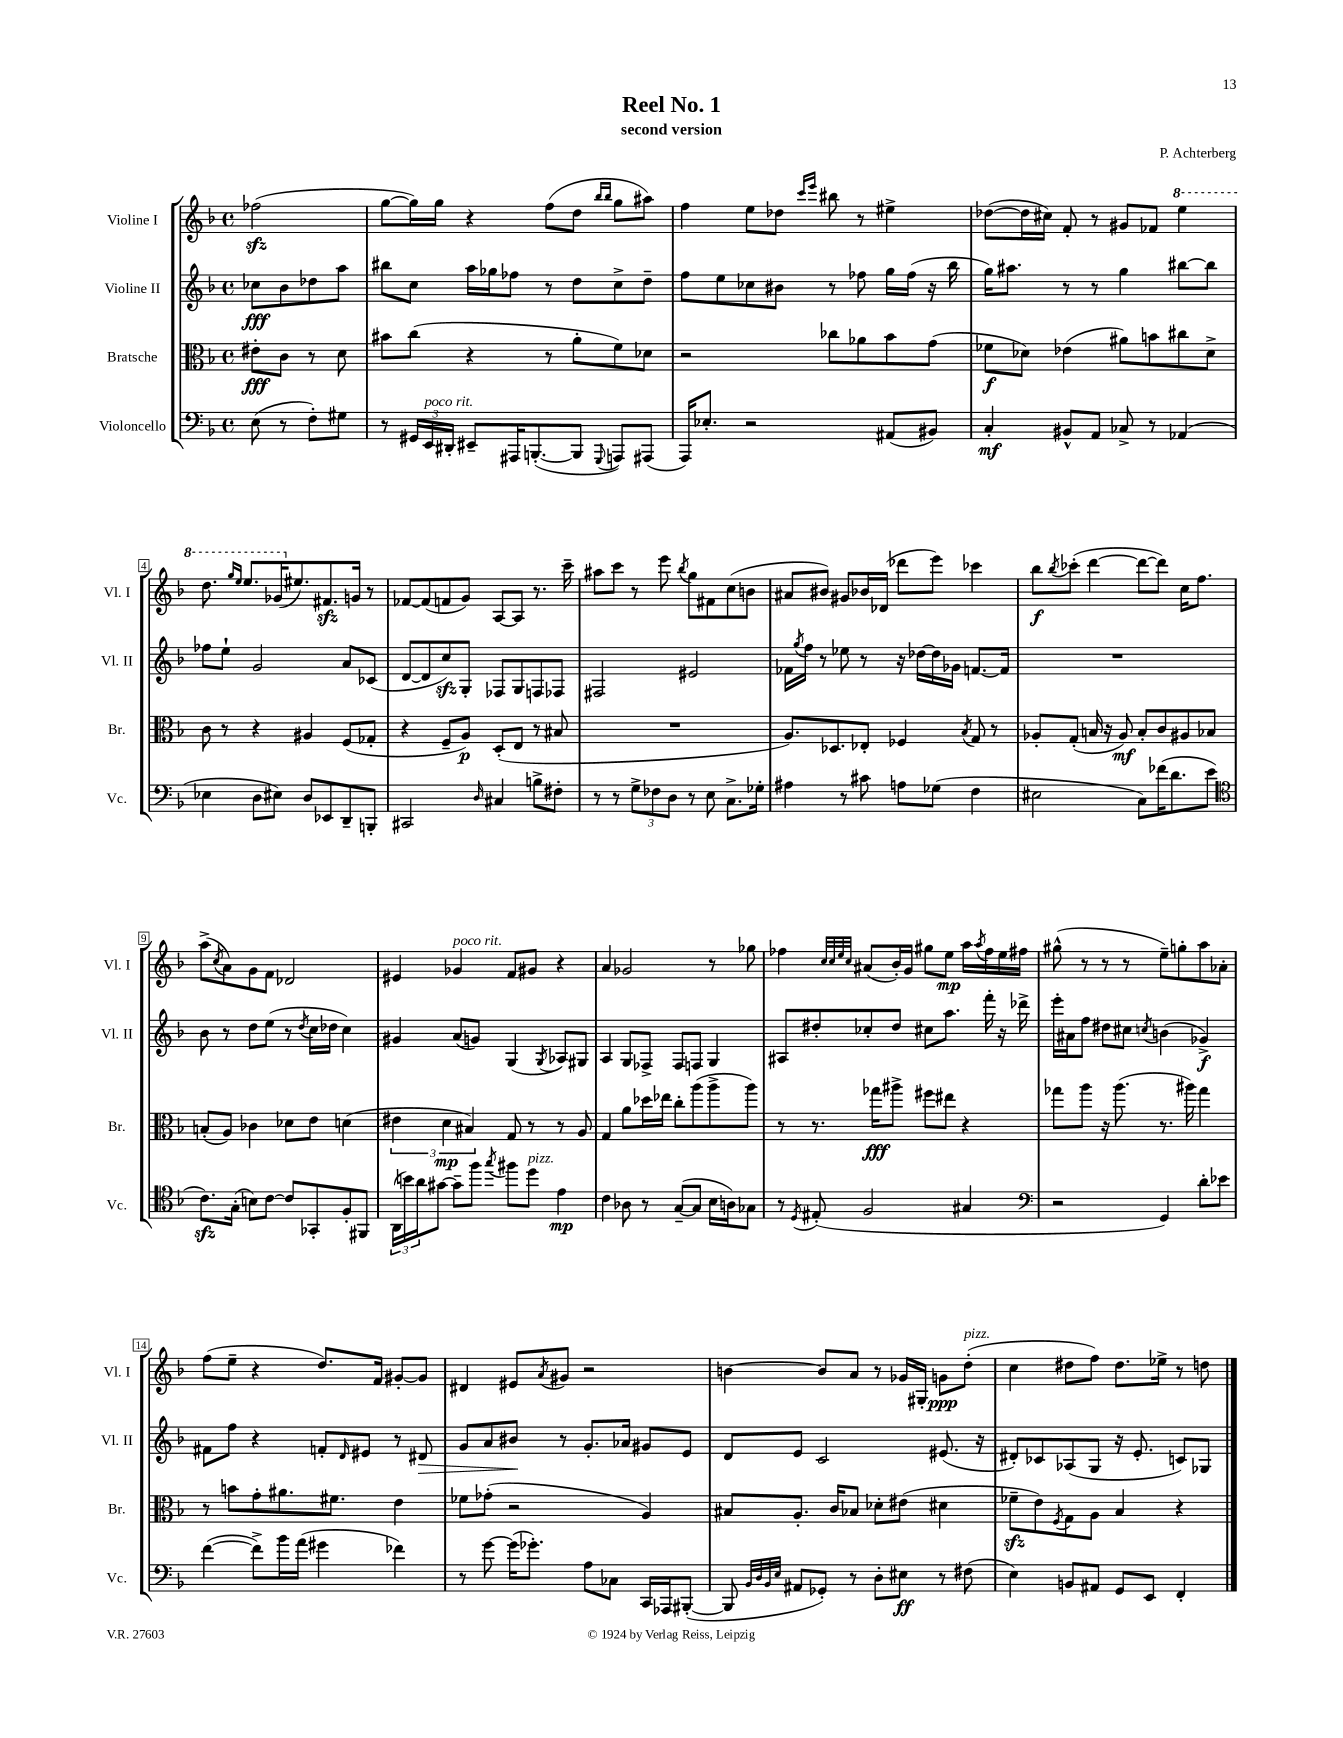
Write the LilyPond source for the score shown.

\header { title = "Reel No. 1" composer = "P. Achterberg" subtitle = "second version" }
<<
\new StaffGroup <<
\new Staff = "s0" \with { instrumentName = "Violine I" shortInstrumentName = "Vl. I" } {
    \clef treble \key f \major \defaultTimeSignature \time 4/4 \partial 2
    fes''2\sfz( |
    g''8~ g''16) g''16 r4 f''8( d''8 \grace { bes''16 bes''16 } g''8 ais''8) |
    f''4 e''8 des''8 \grace { c'''16 e'''16 } bis''8 r8 eis''4-> |
    des''8~( des''16 cis''16) f'8-. r8 gis'8 fes'8 \ottava #1 e'''4 |
    d'''8. \grace { g'''16 e'''16 } e'''8. ges''16( \ottava #0 eis''8.) fis'8.\sfz g'!16 r8 |
    fes'8~ fes'8( f'8 g'8) a8~ a8 r8. c'''16-- |
    ais''8 c'''8 r8 e'''8 \acciaccatura { bes''8 } g''8 fis'8 c''8( b'8 |
    ais'8 bis'8) gis'8 bes'16 des'16( des'''8 e'''8) ces'''4 |
    bes''8\f \acciaccatura { bes''8 } ces'''8-.( d'''4~ d'''8~ d'''8) c''16 f''8. |
    a''8->( \acciaccatura { c''8 } a'8) g'8 f'8 des'2 |
    eis'4 ges'4^\markup { \italic "poco rit." } f'8 gis'8 r4 |
    a'4 ges'2 r8 ges''8 |
    fes''4 \grace { c''32 c''32 e''32 c''32 } ais'8( bes'16-.) g'16 gis''8 e''8\mp a''16 \acciaccatura { a''8 } fes''16 e''16 fis''16 |
    gis''8-^( r8 r8 r8 e''8--) g''8-. a''8 aes'8-. |
    f''8( e''8-- r4 d''8.) f'16 gis'8~-. gis'8 |
    dis'4 eis'8 \acciaccatura { a'8 } gis'8 r2 |
    b'4~ b'8 a'8 r8 ges'16 gis16-. g'8\ppp d''8-.^\markup { \italic "pizz." }( |
    c''4 dis''8 f''8) dis''8. ees''16-> r8 d''8 \bar "|." |
}
\new Staff = "s1" \with { instrumentName = "Violine II" shortInstrumentName = "Vl. II" } {
    \clef treble \key f \major \defaultTimeSignature \time 4/4 \partial 2
    ces''8\fff bes'8 des''8 a''8 |
    bis''8 c''8 a''16 ges''16 fes''8 r8 d''8 c''8-> d''8-- |
    f''8 e''8 ces''8 bis'8 r8 fes''8 g''16 fes''16( r16 bes''16 |
    g''16) ais''8. r8 r8 g''4 bis''8~ bis''8 |
    fes''8 e''8-! g'2 a'8 ces'8( |
    d'8~ d'8 c''8\sfz) g8-. fes8 g8 f8 fes8 |
    fis2 eis'2 |
    fes'16 \acciaccatura { g''8 } f''16 r8 ees''8 r8 r16 des''16~ des''16 ges'16 f'8.~ f'16 |
    R1 |
    bes'8 r8 d''8 e''8( r8 \acciaccatura { d''8 } c''16 des''16 c''4) |
    gis'4 a'8( g'8) g4( \acciaccatura { g8 } aes8) gis8 |
    a4 g8 fes8-> fes8 f8 g4 |
    ais8 dis''8-. ces''8-. dis''8 cis''8 a''8. f'''16-. r16 des'''16-> |
    e'''16-. ais'16 f''8 dis''8 cis''8 \acciaccatura { c''8 } b'4( ges'4->\f) |
    fis'8 f''8 r4 f'8-. \grace { d'16 } eis'8 r8 dis'8\> |
    g'8 a'8 bis'8\! r8 g'8.-. aes'16 gis'8 e'8 |
    d'8 e'8 c'2 eis'8.( r16 |
    dis'8-.) ces'8 aes8( g8 r16 e'8.-. c'8) ges8 \bar "|." |
}
\new Staff = "s2" \with { instrumentName = "Bratsche" shortInstrumentName = "Br." } {
    \clef alto \key f \major \defaultTimeSignature \time 4/4 \partial 2
    eis'8-.\fff c'8 r8 d'8 |
    bis'8 c''8( r4 r8 a'8-. f'8) des'8 |
    r2 ces''8 aes'8 bes'8 g'8( |
    fes'8\f des'8) ees'4( ais'8) b'8 cis''8 des'8-> |
    c'8 r8 r4 ais4 f8( ges8-. |
    r4 f8-- a8\p) d8-.( e8 r8 bis8 |
    R1 |
    a8.) des8. ees8-. fes4 \acciaccatura { bes8 } g8 r8 |
    aes8-. g8-.( b16 r16 aes8\mf) b8-. c'8 ais8 bes8 |
    b8-.( a8) ces'4 des'8 e'8 d'4( |
    \tuplet 3/2 { eis'4 d'4\mp bis4) } g8 r8 r8 a8 |
    g4 a'8 des''16 ees''16 c''8-. a''8( a''8-> a''8) |
    r8 r8. ges''16\fff ais''8-> fis''8 eis''8 r4 |
    ges''8 a''8 r16 a''8.( r8. ais''16) ges''4 |
    r8 b'8 g'8-. ais'8. fis'8. e'4 |
    fes'8 ges'8-.( r2 a4) |
    bis8 a8.-. c'16 bes8 des'8-. eis'8( dis'4 |
    fes'8--\sfz e'8) \acciaccatura { f8 } g8 a8 bes4 r4 \bar "|." |
}
\new Staff = "s3" \with { instrumentName = "Violoncello" shortInstrumentName = "Vc." } {
    \clef bass \key f \major \defaultTimeSignature \time 4/4 \partial 2
    e8( r8 f8-.) gis8 |
    r8 \tuplet 3/2 { gis,16 e,16^\markup { \italic "poco rit." } dis,16-. } eis,8-- ais,,16 b,,8.~-.( b,,8 \appoggiatura { g,,8 } a,,8) ais,,8( |
    a,,16) ees8.-. r2 ais,8( bis,8) |
    c4-.\mf bis,8-^ a,8 ces8-> r8 aes,4( |
    ees4 d8 eis8) d8 ees,8 d,8-- b,,8-. |
    cis,2 \grace { d16 } cis4 b8-> fis8-. |
    r8 r8 \tuplet 3/2 { g8-> fes8 d8 } r8 e8 c8.-> ges16-. |
    ais4 r8 cis'8 a8 ges8( f4 |
    eis2 c8) fes'16( d'8. e'8 |
    \clef tenor c'8.\sfz) g16-.( b8) c'8~ c'8 ges,8-. f8-. fis,8 |
    \tuplet 3/2 { a,16( b'16) a'16 } gis'8~ gis'8-- f''8 \acciaccatura { g''8 } fis''8 d''8^\markup { \italic "pizz." } e'4\mp |
    c'4 aes8 r8 g8~--( g8 bes16 a16) ges8 |
    r8 \acciaccatura { d8 } eis8-.( f2 gis4 |
    \clef bass r2 g,4) d'8-. ees'8 |
    f'4~( f'8->) bes'16 a'16( gis'4 fes'4) |
    r8 g'8~ g'16( ges'8.-.) a8 ces8 c,16 aes,,16 bis,,8~-.( |
    bis,,8 \grace { bes,32 d32 bes,32 e32 } ais,8 ges,8-.) r8 d8-. eis8\ff r8 fis8( |
    e4) b,8 ais,8 g,8 e,8 f,4-. \bar "|." |
}
>>
>>
\layout { \context { \Score \override BarNumber.stencil = #(make-stencil-boxer 0.1 0.3 ly:text-interface::print) } }
